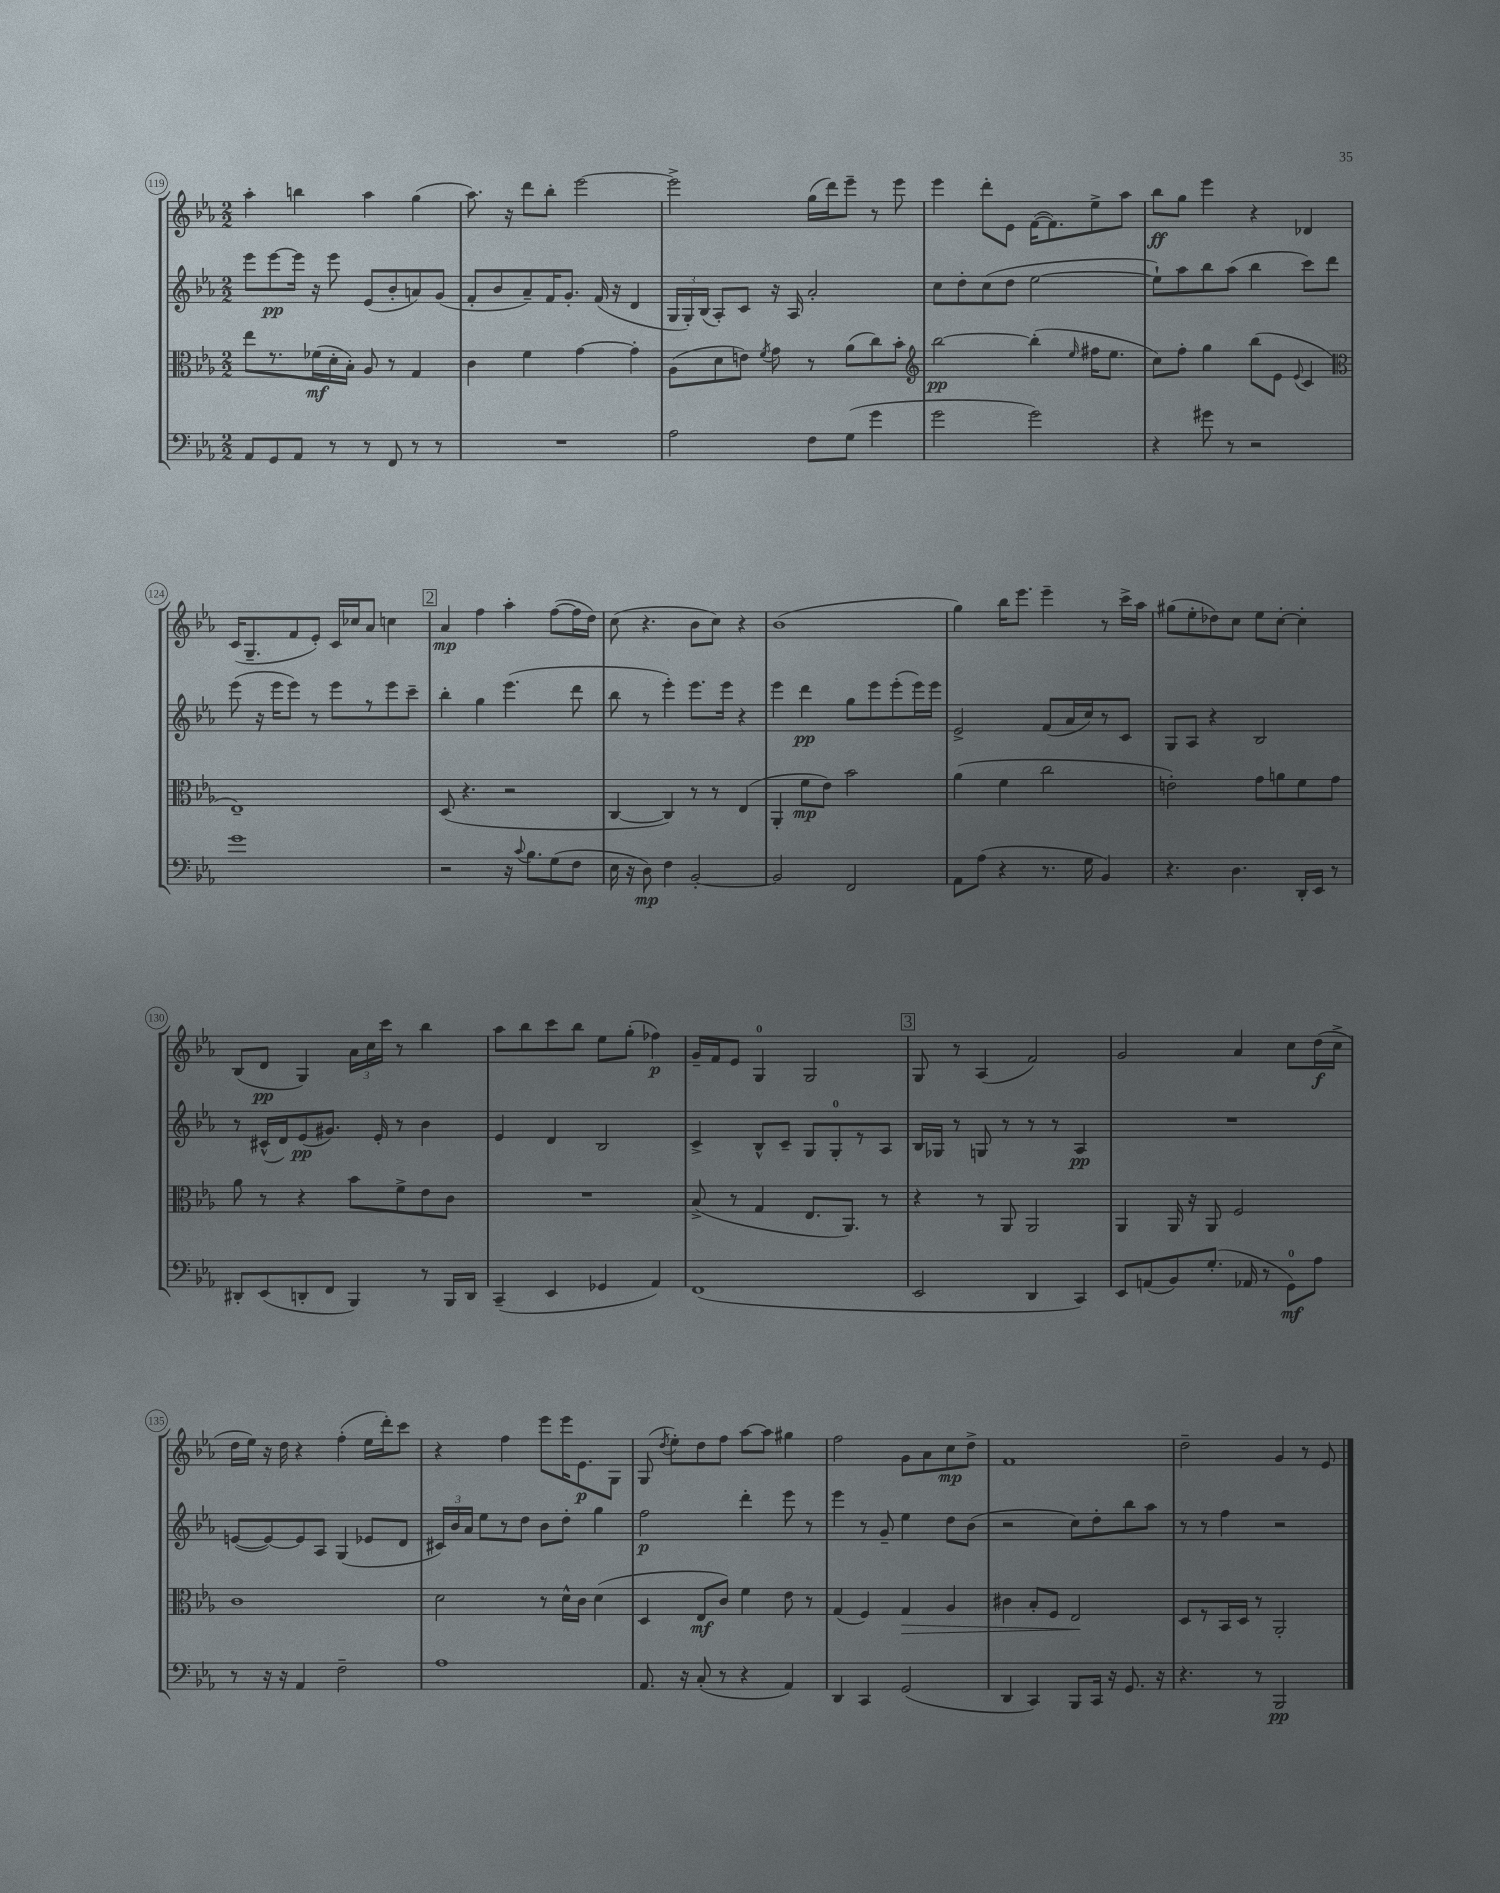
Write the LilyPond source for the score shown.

<<
\new StaffGroup <<
\new Staff = "s0" {
    \clef treble \key ees \major \numericTimeSignature \time 2/2
    \autoBeamOff aes''4-. b''4 aes''4 g''4( |
    aes''8.) r16 d'''8[ bes''8]-. ees'''2~ |
    ees'''2-> g''16[( d'''16) ees'''8]-- r8 ees'''8 |
    ees'''4 d'''8[-. ees'8] f'16[~( f'8.) ees''8-> aes''8] |
    bes''8[\ff g''8] ees'''4 r4 des'4 |
    c'16[( g8.-- f'8 ees'8]-.) c'16[ ces''16 aes'8] c''4 |
    \mark \markup { \box "2" } aes'4\mp f''4 aes''4-. f''8[~( f''16 d''16]) |
    c''8( r4. bes'8[ c''8]) r4 |
    bes'1( |
    g''4) bes''16[ ees'''8.] ees'''4-- r8 c'''16[-> aes''16] |
    gis''8[( ees''8-. des''8) c''8] ees''8[ c''8]~-. c''4-. |
    bes8[( d'8]\pp g4) \tuplet 3/2 { aes'16[ c''16 c'''16] } r8 bes''4 |
    aes''8[ bes''8 c'''8 bes''8] ees''8[ g''8]-.( fes''4\p) |
    g'16[-- f'16 ees'8] g4-0 g2 |
    \mark \markup { \box "3" } g8 r8 aes4( f'2) |
    g'2 aes'4 c''8[ d''16\f( c''16]-> |
    d''16[ ees''16]) r16 d''16 r4 f''4-.( ees''16[ d'''16-.) c'''8] |
    r4 f''4 ees'''8[ ees'''16 ees'8.\p g8] |
    g8( \acciaccatura { d''8 } ees''8[-.) d''8 f''8] aes''8[~ aes''8] gis''4 |
    f''2 g'8[ aes'8 c''8\mp d''8]-> |
    f'1 |
    d''2-- g'4 r8 ees'8 \bar "|." |
}
\new Staff = "s1" {
    \clef treble \key ees \major \numericTimeSignature \time 2/2
    \autoBeamOff ees'''8[ ees'''8~\pp ees'''16] r16 ees'''8 ees'8[( bes'8-. a'8) g'8]( |
    f'8[-. bes'8 aes'8--) f'16 g'8.]-. f'16( r16 d'4 |
    \tuplet 3/2 { g16[ g16-.) bes16]( } aes8[-.) c'8] r16 aes16 aes'2-. |
    c''8[ d''8-. c''8( d''8] ees''2~ |
    ees''8[-!) aes''8 bes''8 aes''8]( bes''4 c'''8[) d'''8] |
    ees'''8( r16 ees'''16[ ees'''8]) r8 ees'''8[ r8 ees'''8 c'''8]-- |
    \mark \markup { \box "2" } bes''4-. g''4 ees'''4.( d'''8 |
    bes''8 r8 ees'''4-.) ees'''8.[ ees'''16] r4 |
    ees'''4 d'''4\pp g''8[ ees'''8 ees'''8-.( ees'''16) ees'''16] |
    ees'2-> f'8[( aes'16 c''16) r8 c'8] |
    g8[ aes8] r4 bes2 |
    r8 cis'16[-^( d'16) ees'8\pp( gis'8.]) ees'16-. r8 bes'4 |
    ees'4 d'4 bes2 |
    c'4-> bes8[-^ c'8]-- g8[ g8-0-. r8 aes8] |
    \mark \markup { \box "3" } bes16[ ges16] r8 g8 r8 r8 r8 aes4\pp |
    R1 |
    e'8[~( e'8~) e'8 aes8] g4( ees'8[ d'8] |
    \tuplet 3/2 { cis'16[) bes'16 aes'16] } ees''8[ r8 d''8] bes'8[ d''8]-. g''4 |
    f''2\p d'''4-. ees'''8 r8 |
    ees'''4 r8 g'8-- ees''4 d''8[ bes'8]( |
    r2 c''8[) d''8-. bes''8 aes''8] |
    r8 r8 f''4 r2 \bar "|." |
}
\new Staff = "s2" {
    \clef alto \key ees \major \numericTimeSignature \time 2/2
    \autoBeamOff ees''8[ r8. fes'16\mf( d'16-. bes16]-.) aes8 r8 g4 |
    c'4 f'4 g'4~ g'4-. |
    aes8[( d'8 e'8]) \acciaccatura { f'8 } g'8 r8 aes'8[( c''8) bes'8]-. |
    \clef treble bes''2~\pp bes''4-.( \grace { ees''16 } fis''16[ ees''8.] |
    c''8[) f''8]-. g''4 bes''8[( ees'8] \appoggiatura { ees'8 } c'4 |
    \clef alto ees1--) |
    \mark \markup { \box "2" } d8( r4. r2 |
    c4~ c4) r8 r8 ees4( |
    aes,4-. f'8[\mp ees'8]) bes'2 |
    aes'4( f'4 c''2 |
    e'2-.) g'8[ a'8 f'8 g'8] |
    aes'8 r8 r4 bes'8[ f'8-> ees'8 c'8] |
    R1 |
    bes8->( r8 g4 ees8.[ aes,8.]) r8 |
    \mark \markup { \box "3" } r4 r8 aes,8 aes,2 |
    aes,4 aes,16 r16 aes,8 f2 |
    c'1 |
    d'2 r8 d'16[-^ c'16] d'4( |
    d4 ees8[\mf c'8]) f'4 ees'8 r8 |
    g4( f4) g4\> aes4 |
    cis'4 bes8[-. f8] ees2\! |
    d8[ r8 bes,16 d16] r8 aes,2-. \bar "|." |
}
\new Staff = "s3" {
    \clef bass \key ees \major \numericTimeSignature \time 2/2
    \autoBeamOff aes,8[ g,8 aes,8] r8 r8 f,8 r8 r8 |
    R1 |
    aes2 f8[ g8]( g'4 |
    g'2 g'2) |
    r4 gis'8 r8 r2 |
    g'1 |
    \mark \markup { \box "2" } r2 r16 \appoggiatura { c'8 } bes8.[ g8( f8] |
    ees16 r16 d8\mp) f4 bes,2~-. |
    bes,2 f,2 |
    aes,8[ aes8]( r4 r8. g16 bes,4) |
    r4. d4. d,16[-. ees,16] r8 |
    dis,8[-. ees,8( d,8-. f,8] bes,,4) r8 bes,,16[ d,16] |
    c,4--( ees,4 ges,4 aes,4) |
    f,1( |
    \mark \markup { \box "3" } ees,2 d,4 c,4) |
    ees,8[ a,8( bes,8) g8.]-.( aes,16 r8 g,8[-0\mf) aes8] |
    r8 r16 r16 aes,4 f2-- |
    aes1 |
    aes,8. r16 c8-.( r8 r4 aes,4) |
    d,4 c,4 g,2( |
    d,4 c,4) bes,,8[ c,16] r16 g,8. r16 |
    r4. r8 bes,,2\pp \bar "|." |
}
>>
>>
\layout { \context { \Score currentBarNumber = #119 \override BarNumber.stencil = #(make-stencil-circler 0.1 0.3 ly:text-interface::print) } }
